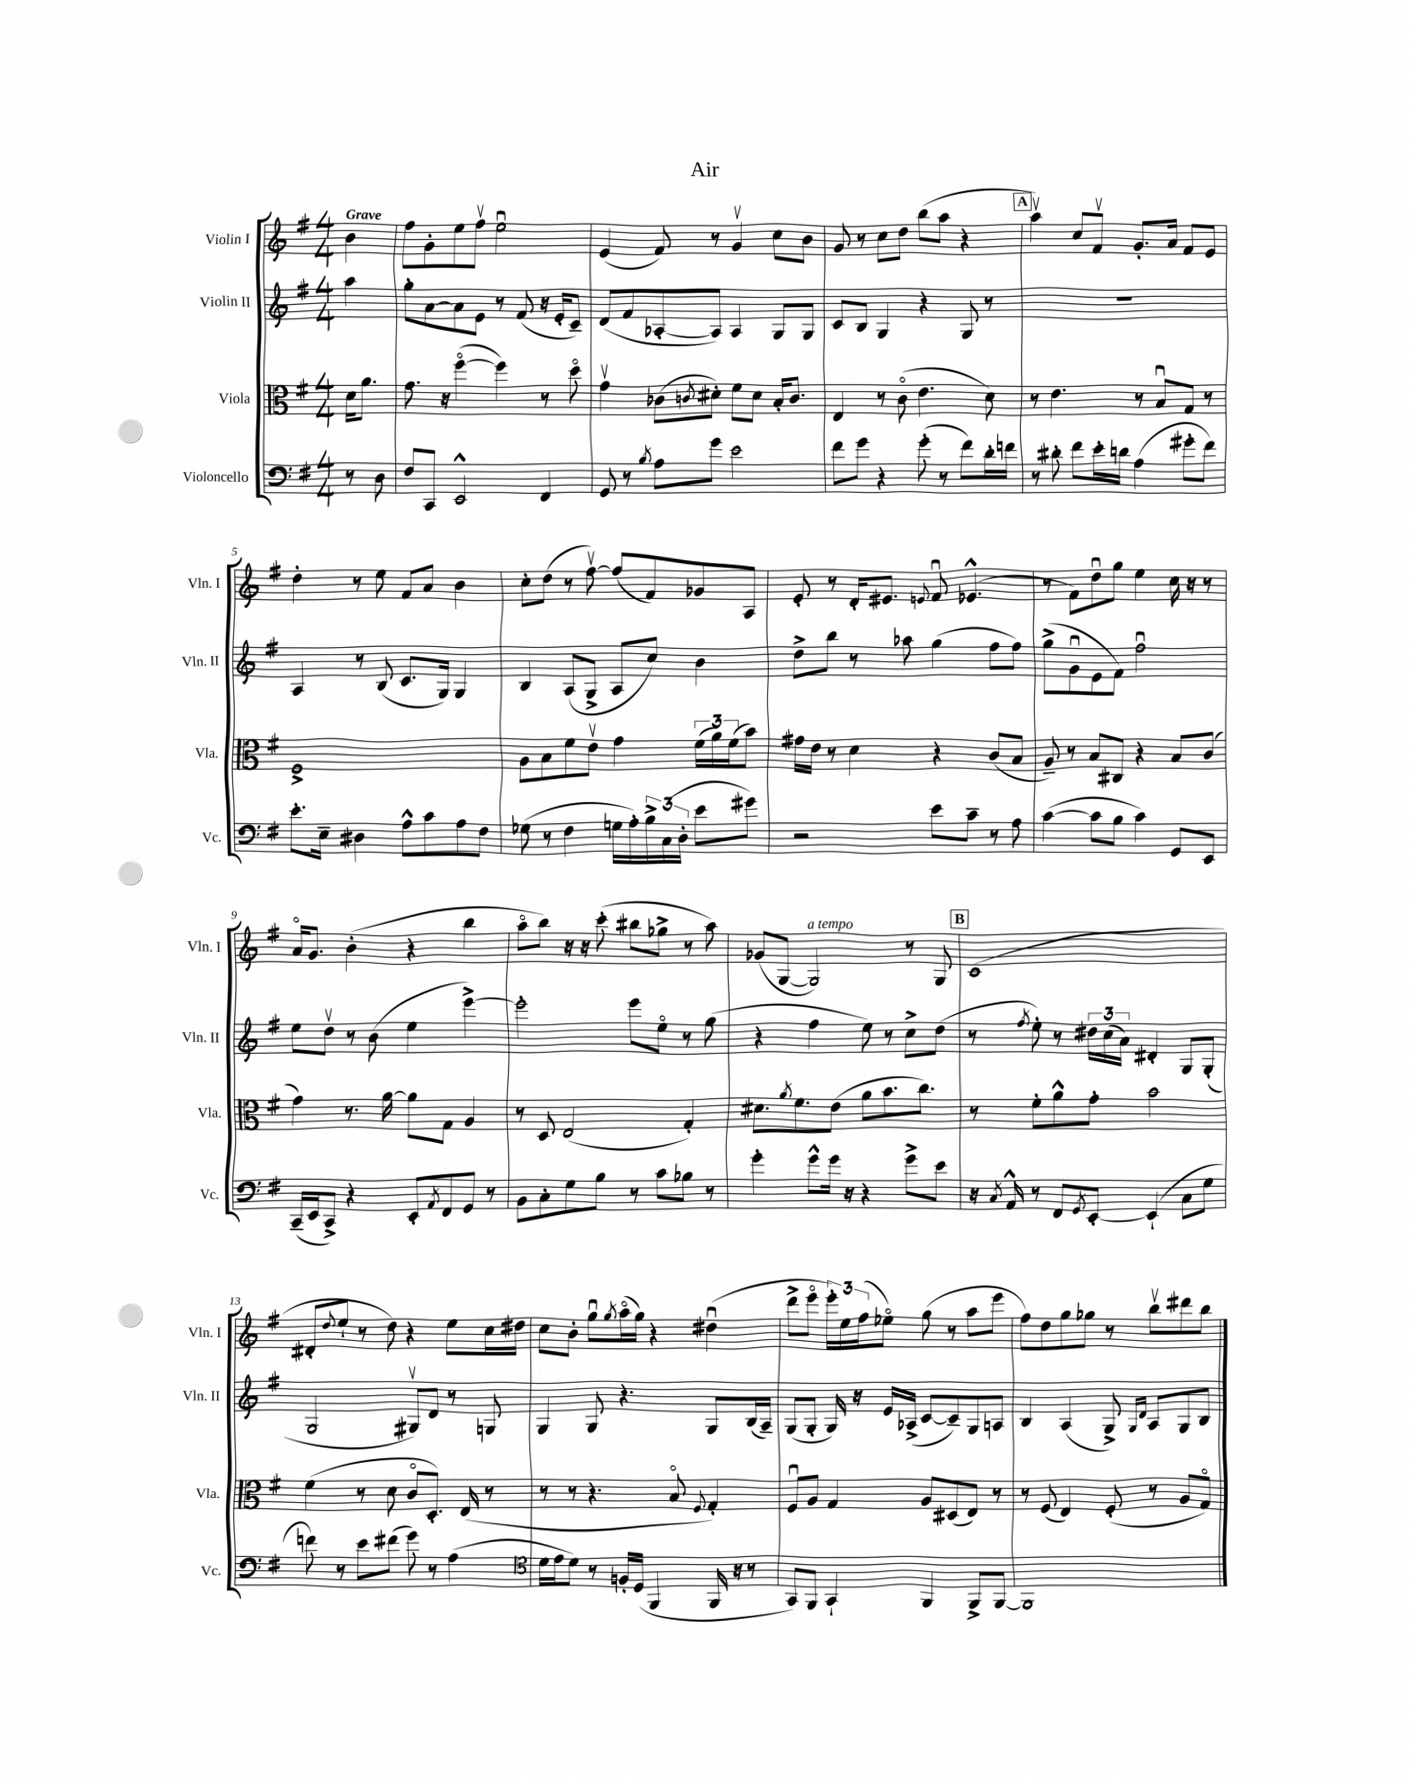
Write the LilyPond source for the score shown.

\header { title = "Air" }
<<
\new StaffGroup <<
\new Staff = "s0" \with { instrumentName = "Violin I" shortInstrumentName = "Vln. I" } {
    \clef treble \key g \major \numericTimeSignature \time 4/4 \partial 4 \tempo "Grave"
    b'4 |
    fis''8 g'8-. e''8 fis''8\upbow e''2\downbow |
    e'4( fis'8) r8 g'4\upbow c''8 b'8 |
    g'8 r8 c''8 d''8 b''8( a''8 r4 |
    \mark \markup { \box "A" } a''4\upbow) c''8 fis'8\upbow g'8.-. a'16 fis'8 e'8 |
    d''4-. r8 e''8 fis'8 a'8 b'4 |
    c''8-. d''8( r8 fis''8~\upbow) fis''8( fis'8) ges'8 a8 |
    e'8-. r8 d'16-. eis'8. \appoggiatura { e'8 } fis'8\downbow ees'4.-^( |
    r8 fis'8) d''8\downbow g''8 e''4 c''16 r16 r8 |
    a'16\flageolet g'8. b'4-.( r4 b''4 |
    a''8\flageolet b''8) r16 r16 c'''8-.( bis''8 ges''8-> r8 a''8) |
    ges'8( g8~ g2^\markup { \italic "a tempo" }) r8 g8 |
    \mark \markup { \box "B" } c'1( |
    dis'8-. \appoggiatura { d''8 } e''8-! r8 d''8) r4 e''8 c''16 dis''16 |
    c''8 b'8-. g''8\downbow \acciaccatura { g''8 } a''16\flageolet( g''16) r4 dis''4\downbow( |
    d'''8-> e'''8\flageolet \tuplet 3/2 { e'''16-.) e''16 fis''16( } ees''8\flageolet) g''8( r8 a''8 e'''8 |
    fis''8) d''8 g''8 ges''8 r8 b''8\upbow dis'''8 b''8 \bar "|." |
}
\new Staff = "s1" \with { instrumentName = "Violin II" shortInstrumentName = "Vln. II" } {
    \clef treble \key g \major \numericTimeSignature \time 4/4 \partial 4
    a''4 |
    g''8-. a'8~ a'8 e'8 r8 fis'8( r16 e'16-. c'8--) |
    d'8( fis'8 aes8~-. aes8) aes4 g8 g8 |
    c'8 b8 g4 r4 g8 r8 |
    \mark \markup { \box "A" } R1 |
    a4 r8 b8( c'8. g16) g4 |
    b4 a8( g8-> a8 c''8) b'4 |
    d''8-> b''8 r8 aes''8 g''4( fis''8 fis''8) |
    g''8->( g'8\downbow e'8 fis'8) fis''2\downbow |
    e''8 d''8\upbow r8 b'8( e''4 e'''4~->) |
    e'''2-. e'''8 e''8\flageolet r8 g''8( |
    r4 fis''4 e''8) r8 c''8-> d''8( |
    \mark \markup { \box "B" } r8 \acciaccatura { fis''8 } e''8-.) r8 \tuplet 3/2 { dis''16 c''16( a'16) } dis'4-. g8 g8-.( |
    g2 gis8\upbow) d'8 r8 g8 |
    g4 g8 r4. g8 b16( a16--) |
    g8( g8-. g16) r16 e'16 aes16->( c'8~ c'8--) g8 a8 |
    b4 a4( g8->) \grace { g16 d'16 } a8 g8 b8 \bar "|." |
}
\new Staff = "s2" \with { instrumentName = "Viola" shortInstrumentName = "Vla." } {
    \clef alto \key g \major \numericTimeSignature \time 4/4 \partial 4
    d'16 a'8. |
    g'8. r16 fis''4~\flageolet( fis''4) r8 d''8\flageolet |
    g'4\upbow ces'8( \acciaccatura { c'8 } dis'8-.) fis'8 dis'8 b16-. c'8. |
    e4 r8 c'8\flageolet( e'4. d'8) |
    \mark \markup { \box "A" } r8 e'4. r8 b8\downbow g8 r8 |
    fis1-> |
    a8 b8 fis'8 e'8\upbow g'4 \tuplet 3/2 { fis'16( a'16) fis'16( } b'8) |
    gis'16 e'16 r8 d'4 r4 c'8( b8 |
    a8--) r8 b8 cis8 r4 b8 c'8( |
    g'4) r8. a'16~ a'8 g8 a4 |
    r8 d8 e2( g4-.) |
    dis'8. \acciaccatura { a'8 } fis'8. e'8( a'8 b'8. c''8.) |
    \mark \markup { \box "B" } r8 fis'8-. a'8-^ g'8-. b'2 |
    fis'4( r8 d'8 c'8\flageolet d8.-.) e16( r8 |
    r8 r8 r4. b8\flageolet \appoggiatura { fis8 } g4-.) |
    fis8\downbow a8 g4 a8 dis8( e8) r8 |
    r8 fis8( e4) fis8-.( r8 a8 g8\flageolet) \bar "|." |
}
\new Staff = "s3" \with { instrumentName = "Violoncello" shortInstrumentName = "Vc." } {
    \clef bass \key g \major \numericTimeSignature \time 4/4 \partial 4
    r8 d8 |
    fis8 c,8 e,2-^ fis,4 |
    g,8 r8 \acciaccatura { b8 } a8 g'8 e'2 |
    fis'8 g'8 r4 g'8-.( r8 fis'8) d'16-. f'16 |
    \mark \markup { \box "A" } r8 dis'8-. fis'8 e'16-. d'16 a4( gis'8-. fis'8) |
    e'8.-. e16-- dis4 a8-^ c'8 a8 fis8 |
    ges8( r8 fis4 g16 a16-.) \tuplet 3/2 { b16-> c16( d16-. } e'8 gis'8) |
    r2 e'8 c'8-- r8 a8 |
    c'4~( c'8 b8 c'4) g,8 e,8 |
    c,16--( e,16 c,8->) r4 e,8-. \acciaccatura { a,8 } fis,8 g,8 r8 |
    b,8 c8-. g8 b8 r8 c'8 bes8 r8 |
    g'4-. g'8-^ g'16 r16 r4 g'8-> e'8 |
    \mark \markup { \box "B" } r16 \acciaccatura { c8 } a,16-^ r8 fis,8 \acciaccatura { g,8 } e,8~-. e,4-!( c8 g8 |
    f'8) r8 e'8 fis'8( g'8) r8 a4( |
    \clef tenor d'16 e'16 d'8) r8 f16-. d16( fis,4 fis,16 r16 r8 |
    g,8) fis,8 g,4-! fis,4 fis,8-> fis,8~ |
    fis,1 \bar "|." |
}
>>
>>
